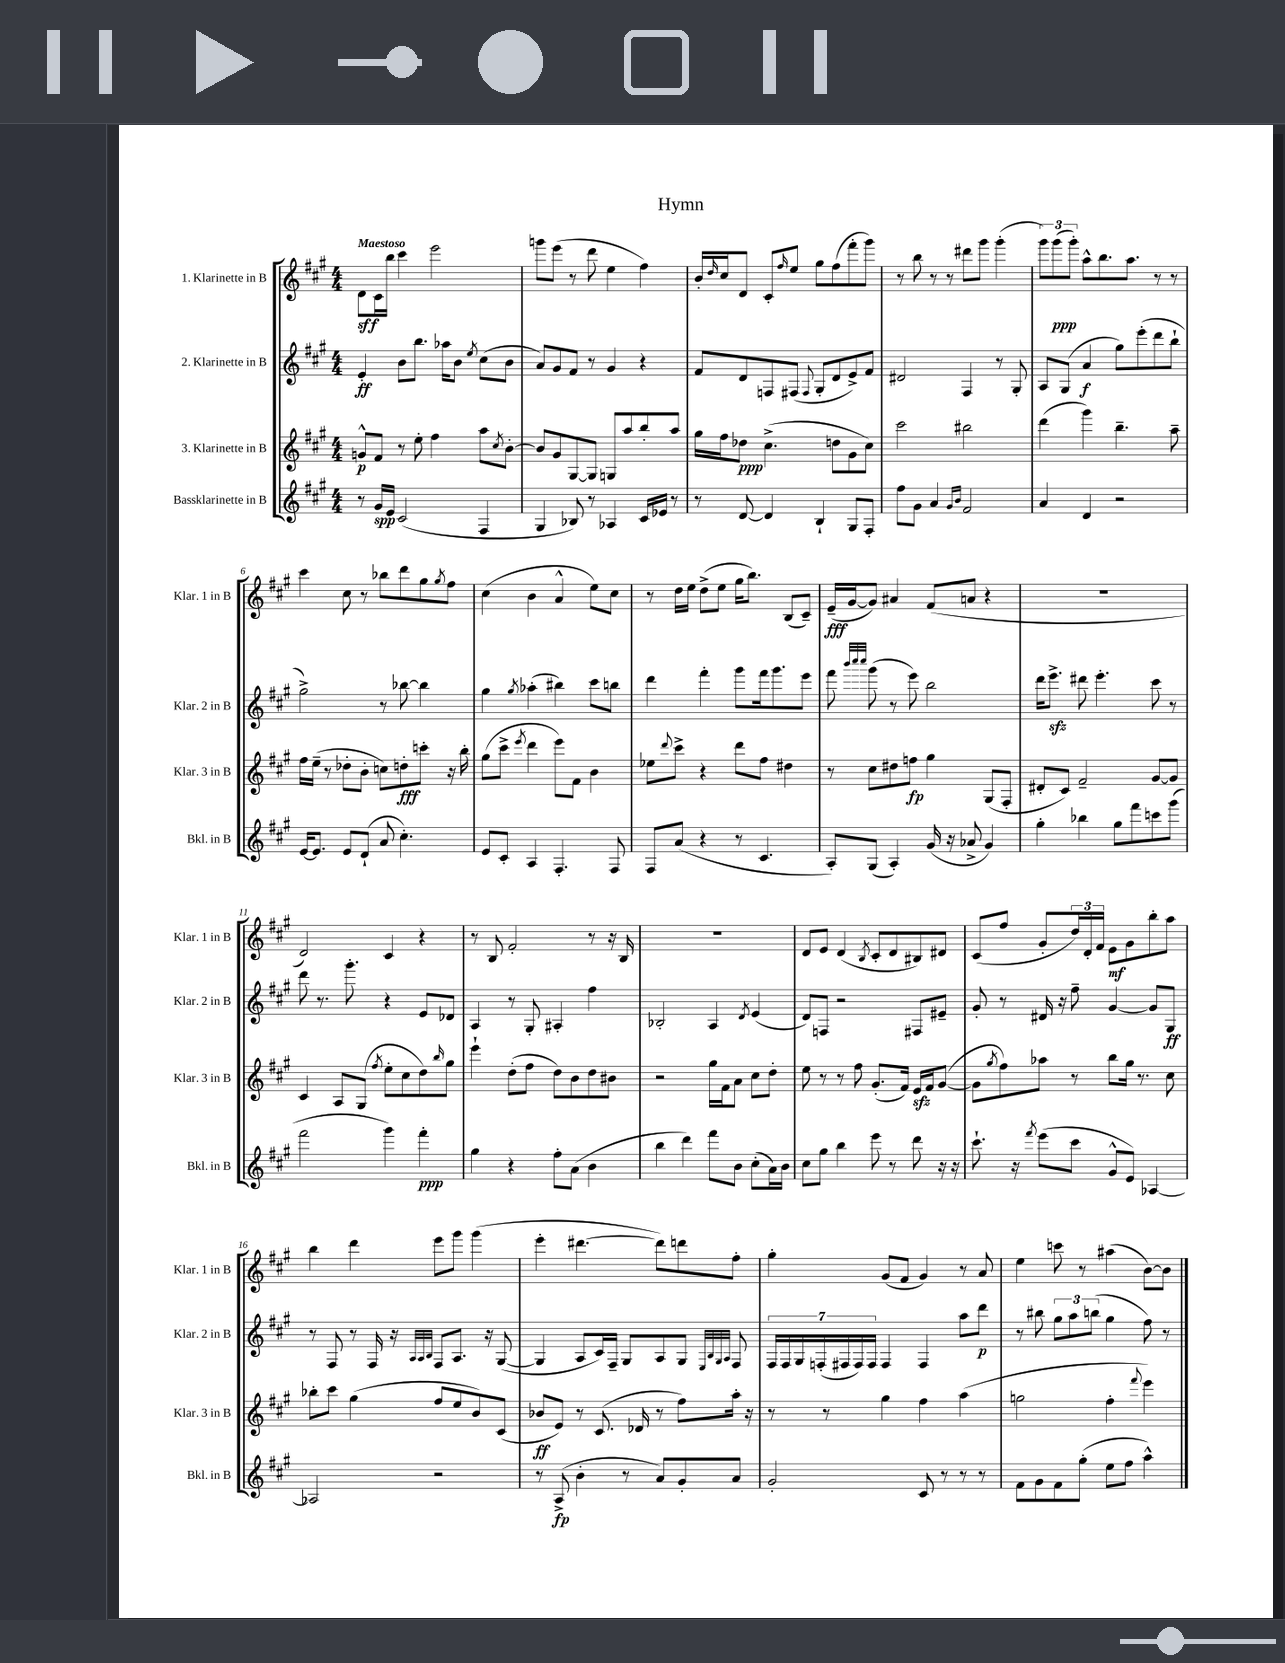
\header { title = "Hymn" }
<<
\new StaffGroup <<
\new Staff = "s0" \with { instrumentName = "1. Klarinette in B" shortInstrumentName = "Klar. 1 in B" } {
    \clef treble \key a \major \numericTimeSignature \time 4/4 \tempo "Maestoso"
    d'8\sff cis'16 b''16 cis'''4 e'''2 |
    g'''8 e'''8( r8 d'''8 e''4 fis''4) |
    b'16-. \grace { d''16 } cis''16 d'8 cis'8-. \grace { fis''16 } e''8 gis''8 fis''8( fis'''8-. gis'''8) |
    r8 b''8 r8 r8 dis'''8 gis'''8 gis'''4-.( |
    \tuplet 3/2 { gis'''8) gis'''8\ppp( gis'''8-.) } a''8-^ b''8. a''8. r8 r8 |
    cis'''4 cis''8 r8 bes''8 d'''8 gis''8 \acciaccatura { gis''8 } fis''8 |
    cis''4( b'4 a'4-^ e''8) cis''8 |
    r8 d''16 e''16 d''8->( e''8 gis''16 b''8.) b8( cis'8--) |
    e'16--\fff( gis'16~ gis'8) ais'4 fis'8( a'8 r4 |
    R1 |
    d'2) cis'4 r4 |
    r8 b8 fis'2-. r8 r16 b16 |
    R1 |
    d'8 e'8 d'4( \acciaccatura { b8 } cis'8-. d'8 bis8) dis'8 |
    cis'8( fis''8 gis'8-. \tuplet 3/2 { d''16) d'16-. fis'16 } e'8\mf gis'8 b''8-. a''8 |
    b''4 d'''4 e'''8 gis'''8 gis'''4( |
    e'''4-. dis'''4.~ dis'''8) d'''8 fis''8-. |
    gis''4-. gis'8( fis'8 gis'4) r8 a'8 |
    e''4 c'''8 r8 ais''4( b'8~) b'8 \bar "|." |
}
\new Staff = "s1" \with { instrumentName = "2. Klarinette in B" shortInstrumentName = "Klar. 2 in B" } {
    \clef treble \key a \major \numericTimeSignature \time 4/4
    e'4-.\ff b'8 b''8. aes''16 b'8 \acciaccatura { e''8 } cis''8( b'8 |
    a'8) gis'8 fis'8 r8 gis'4 r4 |
    fis'8 d'8 f8 fis8( \appoggiatura { fis8 } gis8-. d'8 e'8->) fis'8 |
    dis'2 fis4 r8 gis8-. |
    a8 gis8( a'4\f gis''8) e'''8-.( d'''8 b''8-! |
    gis''2->) r8 bes''8~ bes''4 |
    gis''4 \acciaccatura { gis''8 } aes''4-.( bis''4) cis'''8 b''8 |
    d'''4 fis'''4-. gis'''8 fis'''16 gis'''8. e'''8 |
    fis'''8 \grace { b'''32 cis''''32 cis''''32 } gis'''8( r8 e'''8) b''2 |
    d'''16 e'''8.->\sfz dis'''8 e'''4.-. cis'''8 r8 |
    d'''8 r8. gis'''8.-. r4 e'8 des'8 |
    a4 r8 gis8-. ais4-. fis''4 |
    bes2-. a4 \acciaccatura { d'8 } e'4( |
    d'8) f8 r2 fis8 eis'8-- |
    gis'8-. r8 dis'16 r16 fis''8-- gis'4~ gis'8 gis8\ff |
    r8 fis8 r8 fis16 r16 \grace { a32 a32 b32 } fis8 a8. r16 gis8~( |
    gis4 a8 cis'16) fis16-- gis8 a8 gis8 \grace { e32 b32 gis32 a32 } fis8 |
    \tuplet 7/4 { fis16 fis16 gis16 f16-.( fis16 fis16) fis16 } fis4 fis4 a''8 d'''8\p |
    r8 bis''8 \tuplet 3/2 { gis''8 a''8 b''8( } gis''4 fis''8) r8 \bar "|." |
}
\new Staff = "s2" \with { instrumentName = "3. Klarinette in B" shortInstrumentName = "Klar. 3 in B" } {
    \clef treble \key a \major \numericTimeSignature \time 4/4
    g'8-^\p fis'8 r8 e''8-. fis''4 a''8 \acciaccatura { cis''8 } b'8~-. |
    b'8 gis'8 gis8~ gis8 g8 a''8 b''8-. a''8 |
    gis''16 fis''16 des''8\ppp cis''4.->( d''8 gis'8 cis''8) |
    cis'''2 bis''2 |
    d'''4( gis'''4) b''4.-- a''8-- |
    fis''16 e''16--( r8 des''8-. b'8-. c''8) d''8-.\fff c'''8-. r16 b''16-. |
    gis''8( cis'''8-> \acciaccatura { e'''8 } d'''4 e'''8) fis'8 b'4 |
    ees''8 \appoggiatura { d'''8 } cis'''8-> r4 d'''8 fis''8 dis''4 |
    r8 cis''8 dis''8 f''8\fp gis''4 gis8( fis8-. |
    dis'8-. cis'8) fis'2-- gis'8~ gis'8 |
    cis'4 a8 gis8( \acciaccatura { fis''8 } e''8-. cis''8 d''8) \grace { b''16 } gis''8 |
    e'''4-! d''8-.( fis''8 d''8) b'8 d''8 bis'8 |
    r2 gis''16 fis'16 a'8 cis''8 d''8-. |
    e''8 r8 r8 fis''8 gis'8.-.( fis'16) e'16\sfz fis'16 gis'8~( |
    gis'8 \acciaccatura { gis''8 } fis''8) aes''8 r8 b''8 gis''16 r8. cis''8 |
    bes''8-. cis'''8 gis''4( fis''8 e''8 b'8) cis'8( |
    bes'8\ff e'8) r8 cis'8.( des'16 r8 fis''8) a''16-. r16 |
    r8 r8 gis''4 fis''4 a''4( |
    g''2 fis''4-. \appoggiatura { fis'''8 } e'''4) \bar "|." |
}
\new Staff = "s3" \with { instrumentName = "Bassklarinette in B" shortInstrumentName = "Bkl. in B" } {
    \clef treble \key a \major \numericTimeSignature \time 4/4
    r8 gis'16\spp e'16 cis'2( fis4 |
    gis4 bes8) r8 aes4 cis'16 ees'16 r8 |
    r8 d'8~ d'4 b4-! gis8 fis8-. |
    fis''8 gis'8 a'4 \grace { gis'16 b'16 } fis'2 |
    a'4 d'4 r2 |
    e'16~ e'8. e'8 d'8-!( a'8 cis''4.-.) |
    e'8 cis'8-. a4 fis4.-. fis8 |
    fis8 a'8( r4 r8 cis'4. |
    a8-.) gis8( a4-.) gis'16( r16 aes'8-> gis'4) |
    gis''4-. bes''4 gis''8 fis'''8 c'''8 gis'''8( |
    fis'''2 gis'''4) fis'''4-.\ppp |
    gis''4 r4 fis''8-. a'8( b'4 |
    b''4 d'''4) fis'''8 b'8 cis''8-.( a'16) b'16 |
    cis''8 gis''8 b''4 e'''8 r8 d'''8 r16 r16 |
    cis'''8.-! r16 \acciaccatura { fis'''8 } e'''8( cis'''8 gis'8-^ e'8) aes4~ |
    aes2 r2 |
    r8 a8->\fp( b'4-. r8 a'8) gis'8-. a'8 |
    gis'2-. cis'8 r8 r8 r8 |
    fis'8 gis'8 fis'8 gis''8-.( e''8 fis''8 a''4-^) \bar "|." |
}
>>
>>
